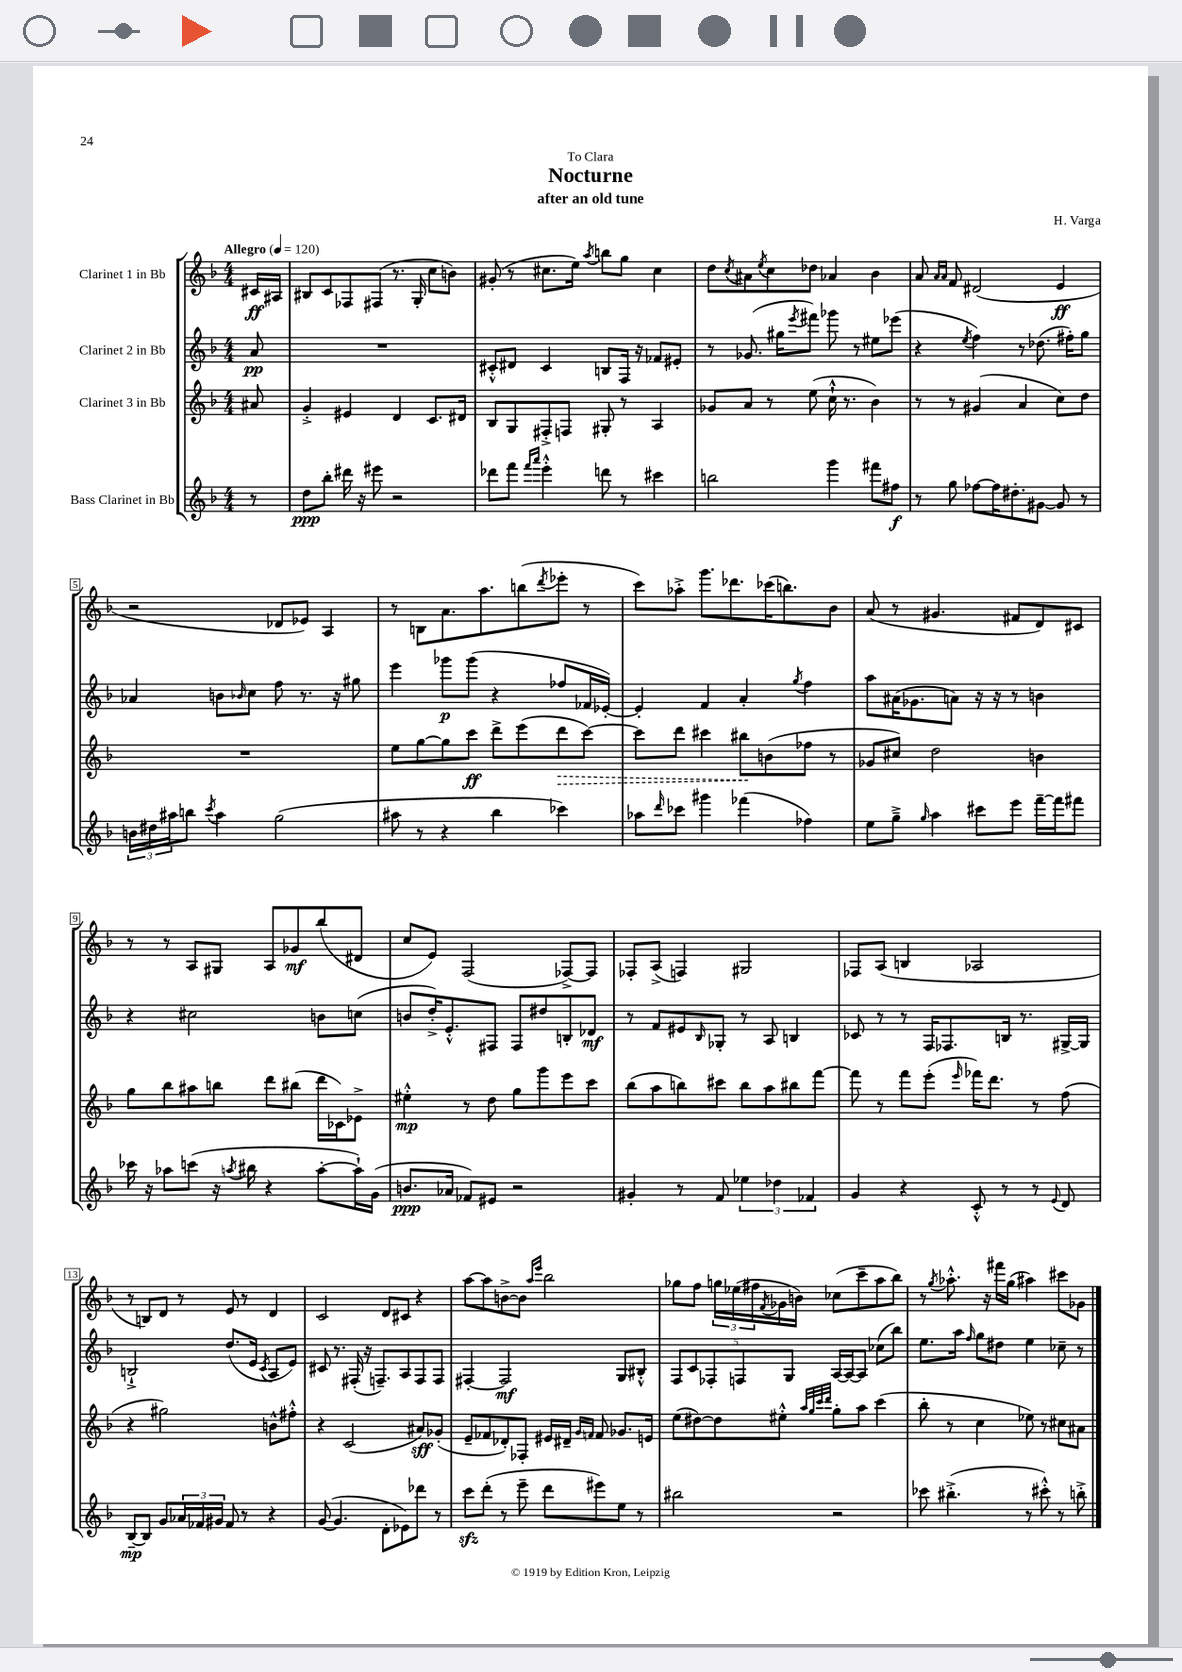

**kern	**kern	**kern	**kern
*staff4	*staff3	*staff2	*staff1
*clefG2	*clefG2	*clefG2	*clefG2
*k[b-]	*k[b-]	*k[b-]	*k[b-]
*M4/4	*M4/4	*M4/4	*M4/4
*MM120	*MM120	*MM120	*MM120
8r	8a#	8a	16c#
.	.	.	16A#
=	=	=	=
8dd	4g'^	1r	8B#
8bb-'	.	.	8c
16ddd#	4e#	.	8F-
16r	.	.	.
8eee#	.	.	(8F#
2r	4d	.	8.r
.	.	.	16G'
.	8.c	.	8cc
.	.	.	8b)
.	16d#	.	.
=	=	=	=
8ddd-	8B-	8c#'^^	(8g#'
8fff	8G	8d#	8r
16qqfff	.	.	.
16qqaaa	.	.	.
4eee'^^	8F#'^	4c#	8.cc#
.	8F	.	.
.	.	.	16ee)
.	.	.	8qaa
8ddd	8G#'	8B	8bb
8r	8r	16F	8gg
.	.	16r	.
4ccc#	4A	8f-	4cc#
.	.	8e#'	.
=	=	=	=
2bb	8g-	8r	8dd
.	.	.	8qcc
.	8a	(8.g-	8a#
.	.	.	8qee
.	8r	.	8cc
.	.	16gg#	.
.	.	8qeee	.
.	(8ee	8fff#)	8dd-
4ggg	16cc`^^	8ggg-	4a-
.	8.r	.	.
.	.	8r	.
8fff#	4b-)	8ee#	4b-
8ff#	.	(8eee-	.
=	=	=	=
8r	8r	4r	8a
.	.	.	16qqa
.	.	.	16qqa
8gg	8r	.	8f
.	.	8qee	.
[8ff-	(4g#	4ff)	(2d#
16ff-]	.	.	.
8.dd#'	.	.	.
.	4a	8r	.
[8g#	.	(8.dd-	.
8g#]	8cc)	.	4e
.	.	16ff#')	.
8r	8dd	8gg	.
=	=	=	=
24b	1r	4a-	2r
24dd#	.	.	.
24aa#	.	.	.
8bb	.	.	.
8qccc	.	.	.
4aa#	.	8b	.
.	.	16qqb-	.
.	.	8cc	.
(2gg	.	8ff	8d-
.	.	8.r	8e-)
.	.	.	4A
.	.	16r	.
.	.	8gg#	.
=	=	=	=
8aa#	8ee	4eee	8r
8r	[8gg	.	8B
4r	8gg]	8ggg-	8.a
.	8ccc	(8ggg-	.
.	.	.	8.aa
4bb-	8ddd^	4r	.
.	(8eee	.	(8bb
.	.	.	8qddd
4ccc-)	8ddd	8ff-	8eee-'
.	[8ccc)	16f-	8r
.	.	[16e-')	.
=	=	=	=
8aa-	8ccc]	4e-']	8ccc)
16qqddd	.	.	.
8ccc-	8ddd	.	8aa-'^
4ggg#	4ccc#	4f	8.ggg
.	.	.	8.ddd-
(4fff-	8bb#	4a'	.
.	(8b	.	(16ccc-
.	.	.	8.bb)
.	.	8qgg	.
4ff-)	8ff-	4ff	.
.	8r	.	8b-
=	=	=	=
8ee	8g-	8aa	(8a
8gg~^	8cc#)	(16a#	8r
.	.	8.g-	.
16qqgg	.	.	.
4aa	2dd	.	4.g#
.	.	8a)	.
8ccc#	.	16r	.
.	.	16r	.
8eee	.	8r	8f#
[16fff~	4b	4b	8d)
16fff]	.	.	.
8fff#	.	.	8c#
=	=	=	=
16ccc-	8gg	4r	8r
16r	.	.	.
8aa-	8bb-	.	8r
(8ccc	8aa#	2cc#	8A
16r	8bb	.	8G#
8qaa	.	.	.
16bb#	.	.	.
4r	8ddd	.	8A
.	(8bb#	.	8g-
[8aa'	16ddd	8b	(8bb-
.	16c-)	.	.
16aa`])	8e-^	(8cc	8d#
(16g	.	.	.
=	=	=	=
8.b	4ee#'^^	8b	8cc
.	.	16dd'^)	8e)
16a-	.	8.e'^^	.
8f-)	8r	.	(2F
8e#	8dd	8F#	.
2r	8gg	8F#	.
.	8ggg	8dd#	.
.	8eee	8B'	[8F-^)
.	8ccc	8d-	8F-]
=	=	=	=
4g#'	(8bb-	8r	8F-'
.	8aa	8f	(8A^
8r	8bb)	8e#	4F)
.	.	16qqB-	.
8f	8ccc#	8G-'	.
6ee-	8bb	8r	2G#
.	8aa	8A	.
6dd-	.	.	.
.	8bb#	4B	.
6f-	.	.	.
.	[8fff	.	.
=	=	=	=
4g	8fff]	8c-	8F-
.	8r	8r	(8A
4r	8fff	8r	4B
.	(8eee'	16F	.
.	.	8.F-	.
.	16qqeee	.	.
8c'^^	16fff-)	.	2A-
.	8.ddd	.	.
8r	.	16B	.
.	.	8.r	.
8r	8r	.	.
8qqe	.	.	.
8d	(8ff	[16G#^	.
.	.	16G#]	.
=	=	=	=
[8B-~	4r	2B`^	8r
8B-]	.	.	8B)
8g	2gg#)	.	8d
24a-	.	.	8r
24f-	.	.	.
24g#	.	.	.
8f-	.	(8.dd	8e
8r	.	.	8r
.	.	16e	.
.	.	8qc	.
4r	8b^^	8A	4d
.	8ff#'^^	8e)	.
=	=	=	=
([8g	4r	8c#	2c
4.g]	.	8.r	.
.	(2c	.	.
.	.	(16F#'	.
.	.	16r	.
.	.	8.F~)	.
8d'	.	.	8d
8e-)	.	8A	8c#
8ddd-	8a#)	8F	4r
8r	(8g-'	8F	.
=	=	=	=
8ccc	8e~	[4F#'	[8aa
(8ddd'	8f-	.	8aa]
8r	8d-')	2F#]	[8b^
8eee~	8F-'	.	8b]
.	.	.	16qqaa
.	.	.	16qqeee
8ddd	16e#	.	2bb-
.	16d#~	.	.
.	16qqg	.	.
.	16qqf	.	.
8eee#)	8f	.	.
8ee	8.g-	8G	.
8r	.	8B#'^^	.
.	16e	.	.
=	=	=	=
2bb#	(8ee	10F	8gg-
.	.	10c	.
.	[8dd#)	.	8ff
.	.	10F-'	.
.	8dd#]	.	24gg
.	.	.	(24ee-
.	.	10F	.
.	.	.	24ff#
.	.	.	8qf
.	8ee#'^^	.	16g-
.	.	10G	.
.	.	.	16b)
.	32qqaa	.	.
.	32qqgg	.	.
.	32qqccc	.	.
.	32qqddd	.	.
2r	8gg'	[16A	(8cc-
.	.	16A_	.
.	8aa	8A]	8ccc~
.	(4ccc	(8cc-	8aa
.	.	8bb-)	8bb-)
=	=	=	=
8ccc-	8bb-'	8.ee	8r
.	.	.	8qgg
(4.bb#'^	8r	.	8.aa-'^^
.	.	16aa	.
.	.	16qqff	.
.	4cc	8gg	.
.	.	.	16r
.	.	8dd#	16fff#
.	.	.	(16gg
8r	8ee-)	4ee	4aa#)
8ccc#'^^)	8r	.	.
8r	8cc#	8cc-~	8ccc#
8bb'^	8a#	8r	8g-
==	==	==	==
*-	*-	*-	*-
